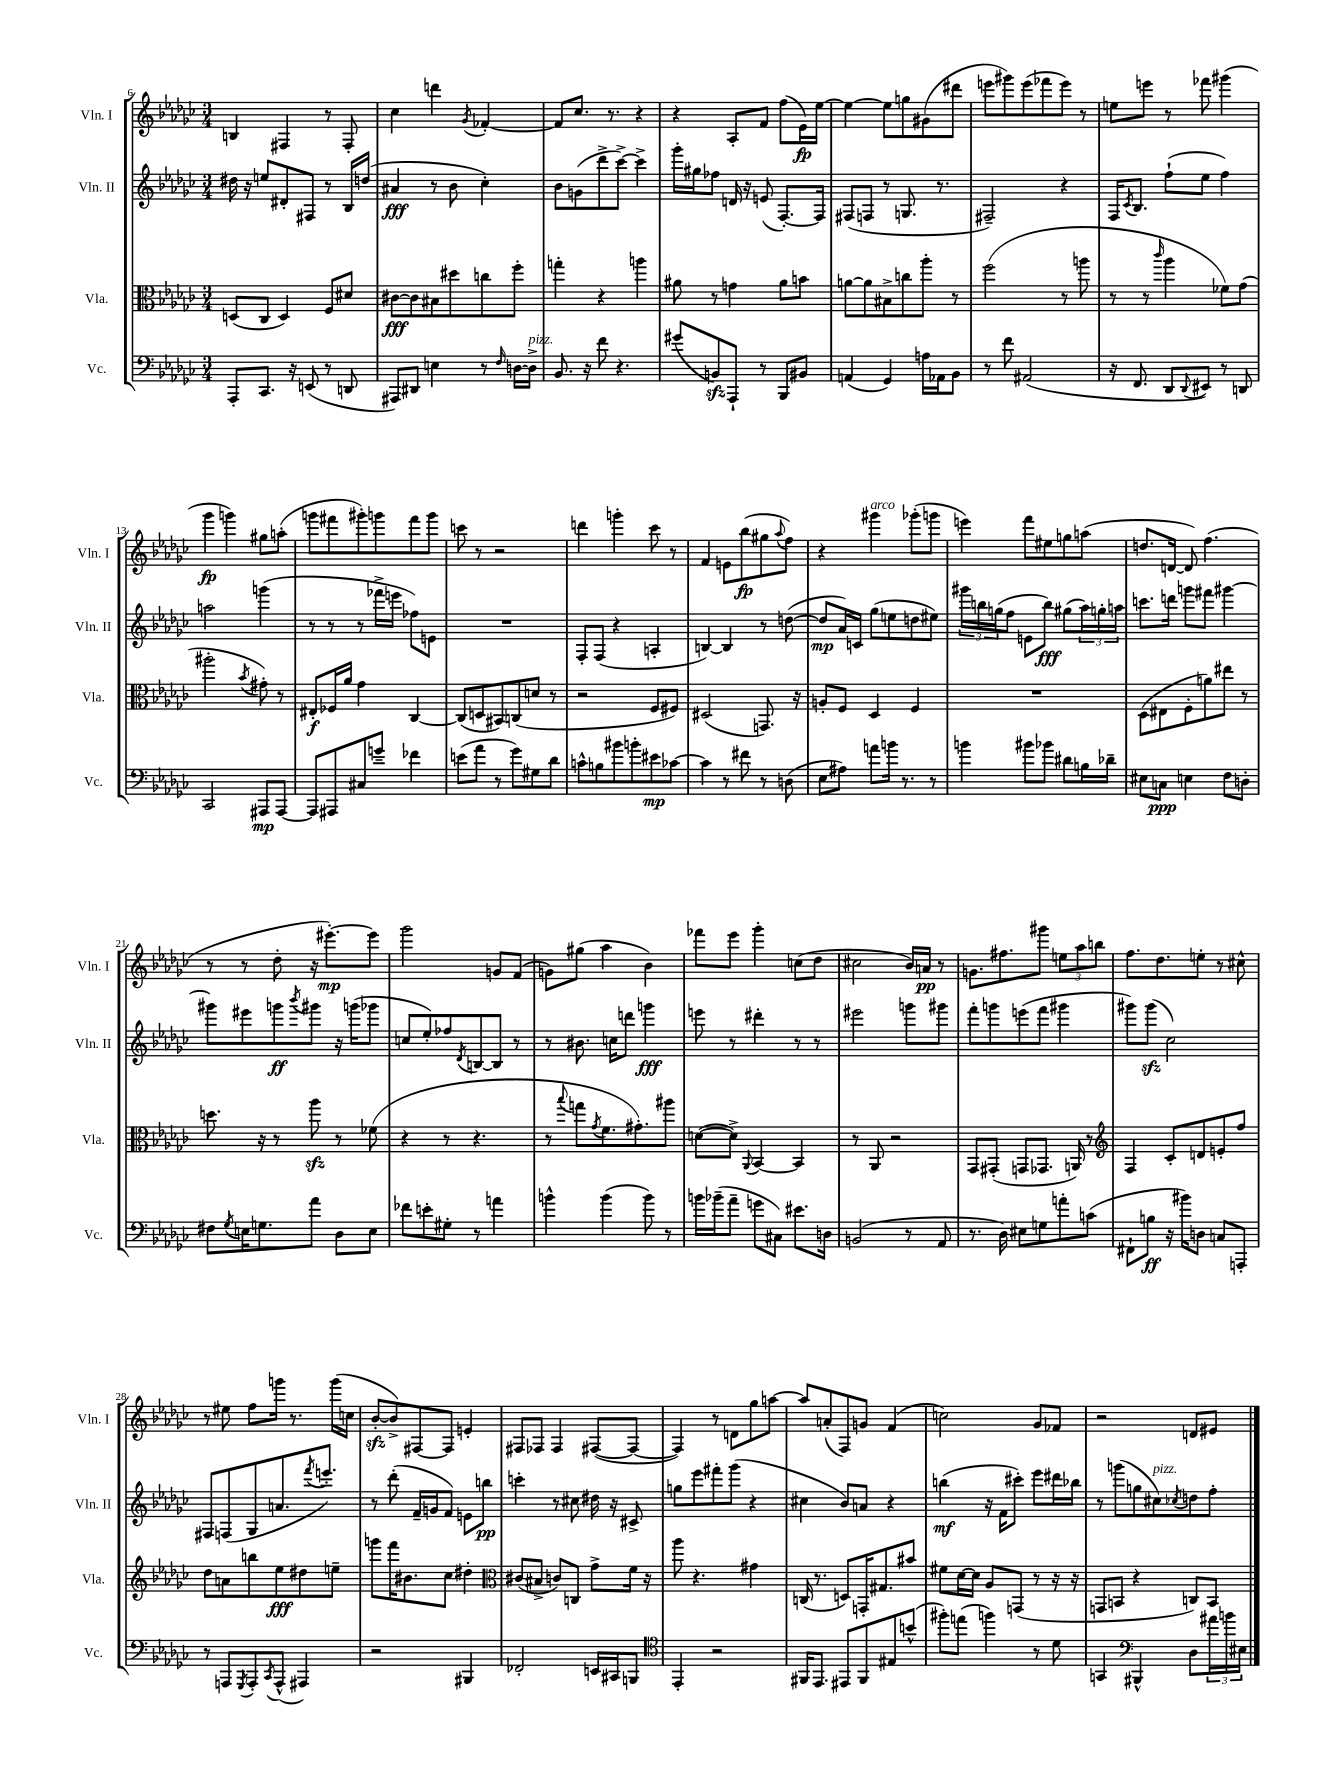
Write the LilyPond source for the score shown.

<<
\new StaffGroup <<
\new Staff = "s0" \with { instrumentName = "Vln. I" shortInstrumentName = "Vln. I" } {
    \clef treble \key ges \major \numericTimeSignature \time 3/4
    b4 fis4 r8 fis8-. |
    ces''4 d'''4 \acciaccatura { ges'8 } fes'4~-. |
    fes'8 ces''8. r8. r4 |
    r4 aes8-. f'8 f''8( ees'16\fp) ees''16~ |
    ees''4~ ees''8 g''8 gis'8( dis'''8 |
    e'''8 gis'''8) e'''8( fes'''8 e'''8) r8 |
    e''8 e'''8 r8 fes'''8 gis'''4( |
    ges'''4\fp g'''4) gis''8 a''8-.( |
    g'''8 fis'''8 gis'''8-.) g'''8 fis'''8 g'''8 |
    c'''8 r8 r2 |
    d'''4 g'''4-. ces'''8 r8 |
    f'4 e'8 bes''8\fp( gis''8 \appoggiatura { aes''8 } f''8) |
    r4 gis'''4^\markup { \italic "arco" } ges'''8-.( g'''8 |
    e'''4) f'''8 eis''8 g''8 a''8( |
    d''8. d'16~ d'8) f''4.( |
    r8 r8 des''8-. r16 eis'''8.~-.\mp) eis'''8 |
    ges'''2 g'8 f'8( |
    g'8) gis''8( aes''4 bes'4) |
    fes'''8 ees'''8 ges'''4-. c''8( des''8 |
    cis''2 bes'16) a'16\pp r8 |
    g'8. fis''8. gis'''8 \tuplet 3/2 { e''8 aes''8 b''8 } |
    f''8. des''8. e''8-. r8 cis''8-^ |
    r8 eis''8 f''8 g'''16 r8. g'''16( c''16 |
    bes'8~-.\sfz bes'8->) fis8~ fis8 e'4-. |
    fis8 fes8 fes4 fis8~( fis8~ |
    fis4) r8 d'8 ges''8 a''8~ |
    a''8 a'8-.( f8) g'8 f'4( |
    c''2) ges'8 fes'8 |
    r2 d'8 eis'8 \bar "|." |
}
\new Staff = "s1" \with { instrumentName = "Vln. II" shortInstrumentName = "Vln. II" } {
    \clef treble \key ges \major \numericTimeSignature \time 3/4
    dis''16 r16 e''8 dis'8-. fis8 r8 bes16 d''16( |
    ais'4\fff r8 bes'8 ces''4-.) |
    bes'8 g'8( des'''8-> ces'''8~->) ces'''4-> |
    ges'''16-. gis''16 fes''8 d'16 r16 e'8( f8.~-.) f16 |
    fis8( f8 r8 g8. r8. |
    fis2--) r4 |
    f16 \acciaccatura { ces'8 } bes8. f''8-!( ees''8 f''4) |
    a''2 g'''4( |
    r8 r8 r8 fes'''16-> e'''16 fes''8) e'8 |
    R2. |
    f8-. f8( r4 a4-. |
    b4~) b4 r8 d''8~( |
    d''8\mp aes'16) c'16 ges''8( e''8 d''8 eis''8) |
    \tuplet 3/2 { gis'''16 b''16 g''16( } f''8 e'8 b''8\fff) gis''8( \tuplet 3/2 { aes''16) g''16-. a''16 } |
    c'''8. d'''16 g'''8 fis'''8 gis'''4~ |
    gis'''8 eis'''8 g'''8\ff \acciaccatura { bes'''8 } gis'''8 r16 g'''16( ges'''8 |
    c''8 ees''8-.) fes''8 \acciaccatura { des'8 } b8~ b8 r8 |
    r8 bis'8. c''16 d'''8 g'''4\fff |
    e'''8 r8 dis'''4-. r8 r8 |
    eis'''2 g'''8 gis'''8 |
    f'''8-. g'''8 e'''8( f'''8 gis'''4 |
    gis'''8) gis'''8\sfz( ces''2) |
    fis8 f8( ges8 a'8. \acciaccatura { f'''8 } e'''8.-.) |
    r8 des'''8-.( f'16-- g'16 f'8) e'8 b''8\pp |
    c'''4-. r8 cis''8 dis''16 r16 cis'8-> |
    g''8 ees'''8 fis'''8-. ges'''8( r4 |
    cis''4 bes'8) a'8 r4 |
    b''4\mf( r16 f'16 cis'''8-.) ees'''8 dis'''16 bes''16 |
    r8 g'''8( g''8 cis''8^\markup { \italic "pizz." }) \acciaccatura { ces''8 } d''8 f''8-. \bar "|." |
}
\new Staff = "s2" \with { instrumentName = "Vla." shortInstrumentName = "Vla." } {
    \clef alto \key ges \major \numericTimeSignature \time 3/4
    d8( ces8 d4) f8 dis'8 |
    cis'8~\fff cis'8 bis8 dis''8 c''8 f''8-. |
    g''4-. r4 a''4 |
    ais'8 r8 g'4 ais'8 b'8 |
    a'8~ a'8 bis8-> c''8 aes''8-. r8 |
    f''2( r8 a''8 |
    r8 r8 \grace { ces'''16 } aes''4 fes'8) ges'8( |
    ais''2-. \acciaccatura { bes'8 } gis'8-.) r8 |
    eis8-.\f fes16 aes'16 ges'4 ces4~ |
    ces8( d8 bis,8) c8( d'8 r8 |
    r2 f8 fis8) |
    dis2( g,8.) r16 |
    a8-. f8 des4 f4 |
    R2. |
    des8( eis8 f8-. a'8) eis''8 r8 |
    d''8. r16 r8 aes''8\sfz r8 fes'8( |
    r4 r8 r4. |
    r8 \appoggiatura { bes''8 } g''8 \acciaccatura { ges'8 } f'8. gis'8.-.) ais''8 |
    d'8~( d'8->) \appoggiatura { aes,8 } bes,4~ bes,4 |
    r8 aes,8 r2 |
    ges,8 gis,8-.( g,8 ges,8. a,16) r8 |
    \clef treble f4 ces'8-. d'8 e'8-. f''8 |
    des''8 a'8 b''8 ees''8\fff dis''8 e''8-- |
    g'''8 f'''16 bis'8. ces''8 dis''4-. |
    \clef alto cis'8( bis8-> c'8) c8 ges'8-> f'16 r16 |
    aes''8 r4. gis'4 |
    c16( r8. d8) g,16-. gis8. bis'8 |
    fis'8 des'16~ des'16 aes8 g,8( r8 r16 r16 |
    g,8 b,8 r4 c8) b,8 \bar "|." |
}
\new Staff = "s3" \with { instrumentName = "Vc." shortInstrumentName = "Vc." } {
    \clef bass \key ges \major \numericTimeSignature \time 3/4
    aes,,8-. ces,8. r16 e,8( r8 d,8 |
    ais,,8) dis,8 e4 r8 \grace { f16 } d16~ d16->^\markup { \italic "pizz." } |
    bes,8. r16 f'8 r4. |
    gis'8( b,8\sfz) aes,,8-! r8 bes,,8 bis,8 |
    a,4( ges,4) a16 aes,16 bes,8 |
    r8 f'8 ais,2( |
    r16 f,8. des,8 \appoggiatura { des,8 } eis,8) r8 d,8 |
    ces,2 ais,,8\mp ais,,8~ |
    ais,,8 ais,,8 cis8 g'8-- fes'4 |
    e'8( aes'8 r8 ges'8) gis8 des'8 |
    c'8-^ b8 bis'8 b'8-. eis'8\mp ces'8~ |
    ces'4 r8 fis'8 r8 d8( |
    ees8 ais8) a'8 b'16 r8. r8 |
    b'4 bis'8 bes'8 dis'8 b16 des'16-- |
    eis8 c8\ppp e4 f8 d8-. |
    fis8 \acciaccatura { ges8 } e16 g8. aes'8 des8 e8 |
    fes'8 e'8-. gis8-. r8 a'4 |
    b'4-^ b'4( b'8) r8 |
    b'16 bes'16--( aes'8-- g'8 cis8) eis'8. d16 |
    b,2( r8 aes,8 |
    r8. des16) eis8 g8 a'8-. c'8( |
    fis,8-! b8\ff r16 bis'16) d8 c8 a,,8-. |
    r8 a,,8 \acciaccatura { ges,,8 } a,,8-. \acciaccatura { ces,8 } a,,8-^( ais,,4) |
    r2 bis,,4 |
    fes,2-. e,16 cis,16 b,,8 |
    \clef tenor ees,4-. r2 |
    fis,16 ees,8. eis,8 fis,8 eis8 b'8-^( |
    fis''8-.) e''8( f''4) r8 des'8 |
    g,4 \clef bass bis,,4-^ des8 \tuplet 3/2 { ais'16 b'16 eis16 } \bar "|." |
}
>>
>>
\layout { \context { \Score currentBarNumber = #6 } }
